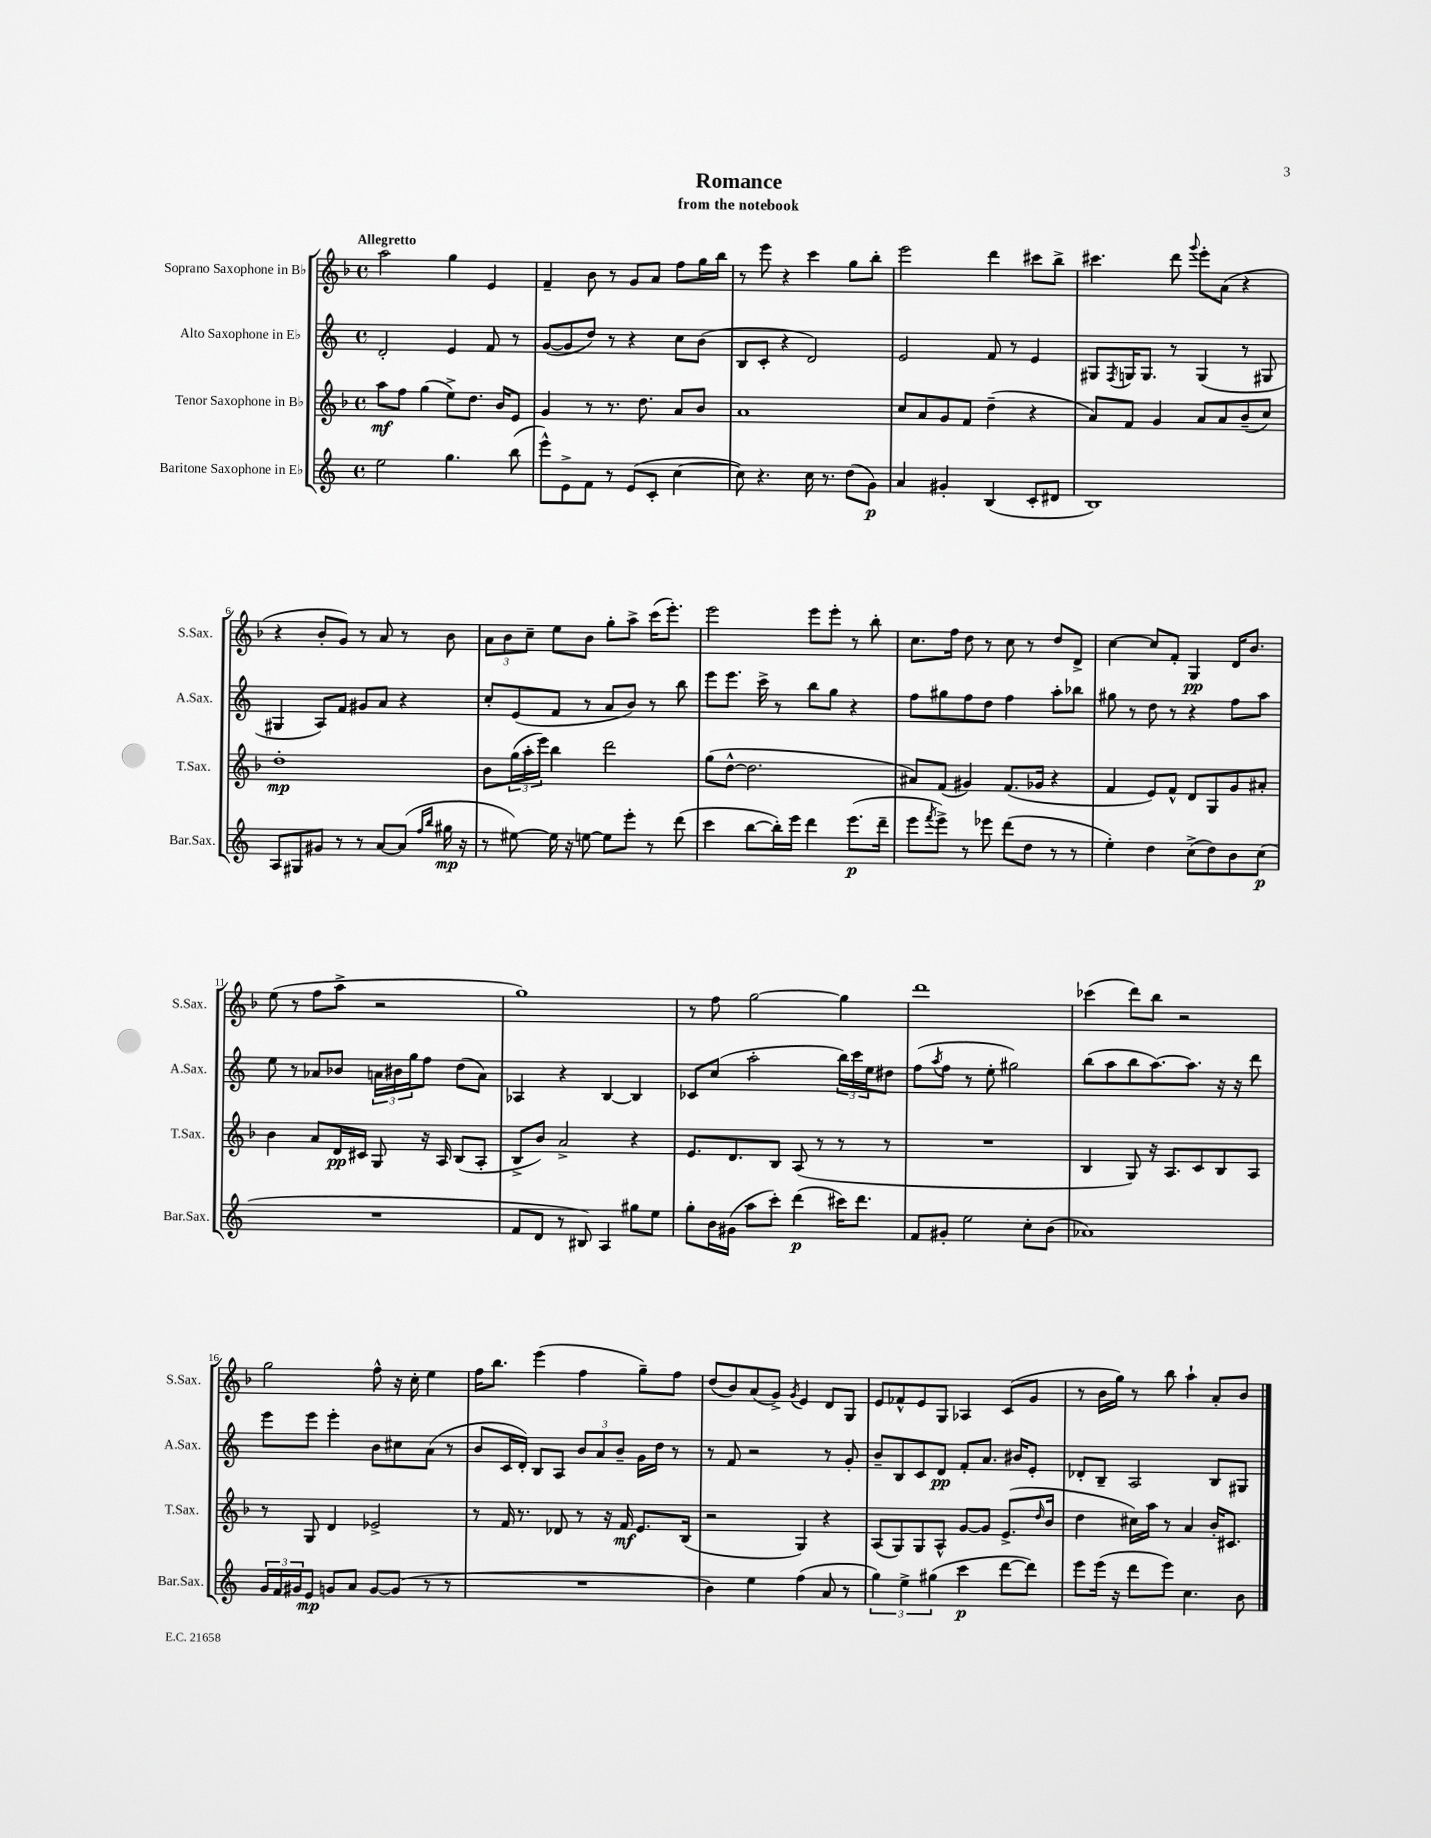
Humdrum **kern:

**kern	**kern	**kern	**kern
*staff4	*staff3	*staff2	*staff1
*clefG2	*clefG2	*clefG2	*clefG2
*k[]	*k[b-]	*k[]	*k[b-]
*M4/4	*M4/4	*M4/4	*M4/4
*met(c)	*met(c)	*met(c)	*met(c)
2ee	8aa	2d'	2aa
.	8ff	.	.
.	(4gg	.	.
4.gg	8ee^)	4e	4gg
.	8.dd	.	.
.	.	8f	4e
.	16b-	.	.
(8bb	8e	8r	.
=	=	=	=
8eee^^)	4g	([8g	4f~
8e^	.	8g]	.
8f	8r	8dd)	8b-
8r	8.r	8r	8r
(8e	.	4r	8g
.	8.dd	.	.
8c'	.	.	8a
[4cc	8a	8cc	8ff
.	8b-	(8b	16gg
.	.	.	16bb-
=	=	=	=
8cc])	1a	8B	8r
4.r	.	8c'	8eee
.	.	4r	4r
16cc	.	2d)	4ccc
8.r	.	.	.
(8dd	.	.	8gg
8g)	.	.	8bb-'
=	=	=	=
4a	8cc	2e	2eee
.	8a	.	.
4g#'	8g	.	.
.	8f	.	.
(4B	(4dd~	8f	4ddd
.	.	8r	.
8c'	4r	4e	8ccc#
8d#	.	.	8bb-^
=	=	=	=
1B)	8a)	8G#	4.ccc#
.	.	8qF	.
.	8f	16G	.
.	.	8.G	.
.	4g	.	.
.	.	8r	8ddd
.	.	.	8qqggg
.	8a	(4G	8eee'
.	8a	.	(8a
.	(8b-~	8r	4r
.	8cc)	8G#	.
=	=	=	=
8A	1dd'	4G#	4r
8G#	.	.	.
8g#	.	8A)	8b-'
8r	.	8f	8g)
8r	.	8g#	8r
[8a	.	8a	8a
(8a]	.	4r	8r
16qqff	.	.	.
16qqbb	.	.	.
16gg#	.	.	8b-
16r	.	.	.
=	=	=	=
8r	8b-	8cc'	12a
.	.	.	12b-
[8ee#)	(24gg	(8e	.
.	24aa'	.	12cc~
.	24eee)	.	.
16ee#]	4bb-	8f	8ee
16r	.	.	.
[8ee	.	8r	8b-
8ee]	2ddd	8a	8gg'
8eee'	.	8b)	8aa^
8r	.	8r	(16ccc
.	.	.	8.eee')
(8ddd	.	8bb	.
=	=	=	=
4ccc	(8gg	8eee	2eee
.	[8dd^^	8.eee	.
[8bb	2.dd]	.	.
.	.	16ccc^	.
16bb'])	.	8r	.
16eee	.	.	.
4ddd	.	8bb	8eee
.	.	8gg	8eee'
(8.eee	.	4r	8r
.	.	.	8bb-'
16ddd~	.	.	.
=	=	=	=
8eee	8a#)	8ff	8.cc
8qfff	.	.	.
8eee^)	(8f	8gg#	.
.	.	.	16ff
8r	4g#)	8ff	8dd
8eee-	.	8dd	8r
(8ddd	(8.f	4ff	8cc
8dd	.	.	8r
.	16g-	.	.
8r	4r	8aa'	8dd
8r	.	8bb-	8d^
=	=	=	=
4ee')	4f	8gg#	[4cc
.	.	8r	.
4dd	8e)	8dd	8cc]
.	8f^^	8r	8f'
(8cc^	8d	4r	4G
8dd)	8G	.	.
8b	8g	8ff	16d
.	.	.	8.b-
(8cc	8a#'	8aa	.
=	=	=	=
1r	4b-	8ee	(8ee
.	.	8r	8r
.	8a	8a-	8ff
.	16d	8b-	8aa^
.	16c#	.	.
.	8G	24a	2r
.	.	24b#	.
.	.	24gg	.
.	16r	8ff	.
.	16A	.	.
.	(8B-	(8dd	.
.	8A'	8a)	.
=	=	=	=
8f	8B-^	4A-	1gg)
8d	8b-)	.	.
8r	2a^	4r	.
8B#)	.	.	.
4A	.	[4B	.
8gg#	4r	4B]	.
8ee	.	.	.
=	=	=	=
8gg'	8.e	8c-	8r
16b	.	(8cc	8ff
(16g#	8.d	.	.
8aa	.	2aa'	[2gg
8ccc')	8B-	.	.
(4ddd	(8A	.	.
.	8r	.	.
16ccc#)	8r	24bb)	4gg]
.	.	24ccc	.
8.ddd	.	.	.
.	.	24ee	.
.	8r	8dd#	.
=	=	=	=
8f	1r	(8ff	1ddd
.	.	8qaa	.
8g#'	.	8ff	.
2ee	.	8r	.
.	.	8ee'	.
.	.	2gg#)	.
8cc'	.	.	.
(8b	.	.	.
=	=	=	=
1a-)	4B-	(8bb	(4ccc-
.	.	8aa	.
.	8G)	8bb	8ddd)
.	16r	[8.aa)	8bb-
.	8.A	.	.
.	.	.	2r
.	.	8.aa]	.
.	8c	.	.
.	8B-	16r	.
.	.	16r	.
.	8A	8ddd	.
=	=	=	=
24g	8r	8eee	2gg
24f	.	.	.
24g#	.	.	.
8e	8G	8eee	.
8g	4d	4eee'	.
8a	.	.	.
[8g	2e-^	8b	8ff^^
(8g]	.	8cc#	16r
.	.	.	16cc'
8r	.	(8a	4ee
8r	.	8r	.
=	=	=	=
1r	8r	8b	16ff
.	.	.	8.bb-
.	16f	16c	.
.	8.r	16d')	.
.	.	8B	(4eee
.	8d-	8A	.
.	8r	12b	4ff
.	.	12a	.
.	16r	.	.
.	.	12b~	.
.	16f	.	.
.	8.e	16g	8gg~)
.	.	16dd	.
.	.	8r	8ff
.	(16B-	.	.
=	=	=	=
4b)	2r	8r	(8dd
.	.	8f	8b-)
4ee	.	2r	(8a
.	.	.	8g^)
.	.	.	8qg
(4ff	4G)	.	4e
8a	4r	8r	8d
8r	.	8g'	8G
=	=	=	=
6gg)	(8A	8b~	8e
.	8G)	8B	8f-^^
6ee^	.	.	.
.	8G	8c	8e
(6gg#	.	.	.
.	8A^^	8d	8G
4ccc	[8g	8f'	4A-
.	8g]	8.a	.
[8ddd	(8.e^	.	(8c
.	.	16b#	.
8ddd])	.	8e'	8g
.	16qqdd	.	.
.	16b-	.	.
=	=	=	=
8eee	4dd	8d-'	8r
(16eee	.	8B~	16b-
16r	.	.	16gg)
8ddd	16cc#)	2A	8r
.	16aa	.	.
8eee)	8r	.	8bb-
4.cc	4a	.	4aa`
.	16b-'	8B	8a'
.	8.c#	.	.
8b	.	8G#	8b-
==	==	==	==
*-	*-	*-	*-
